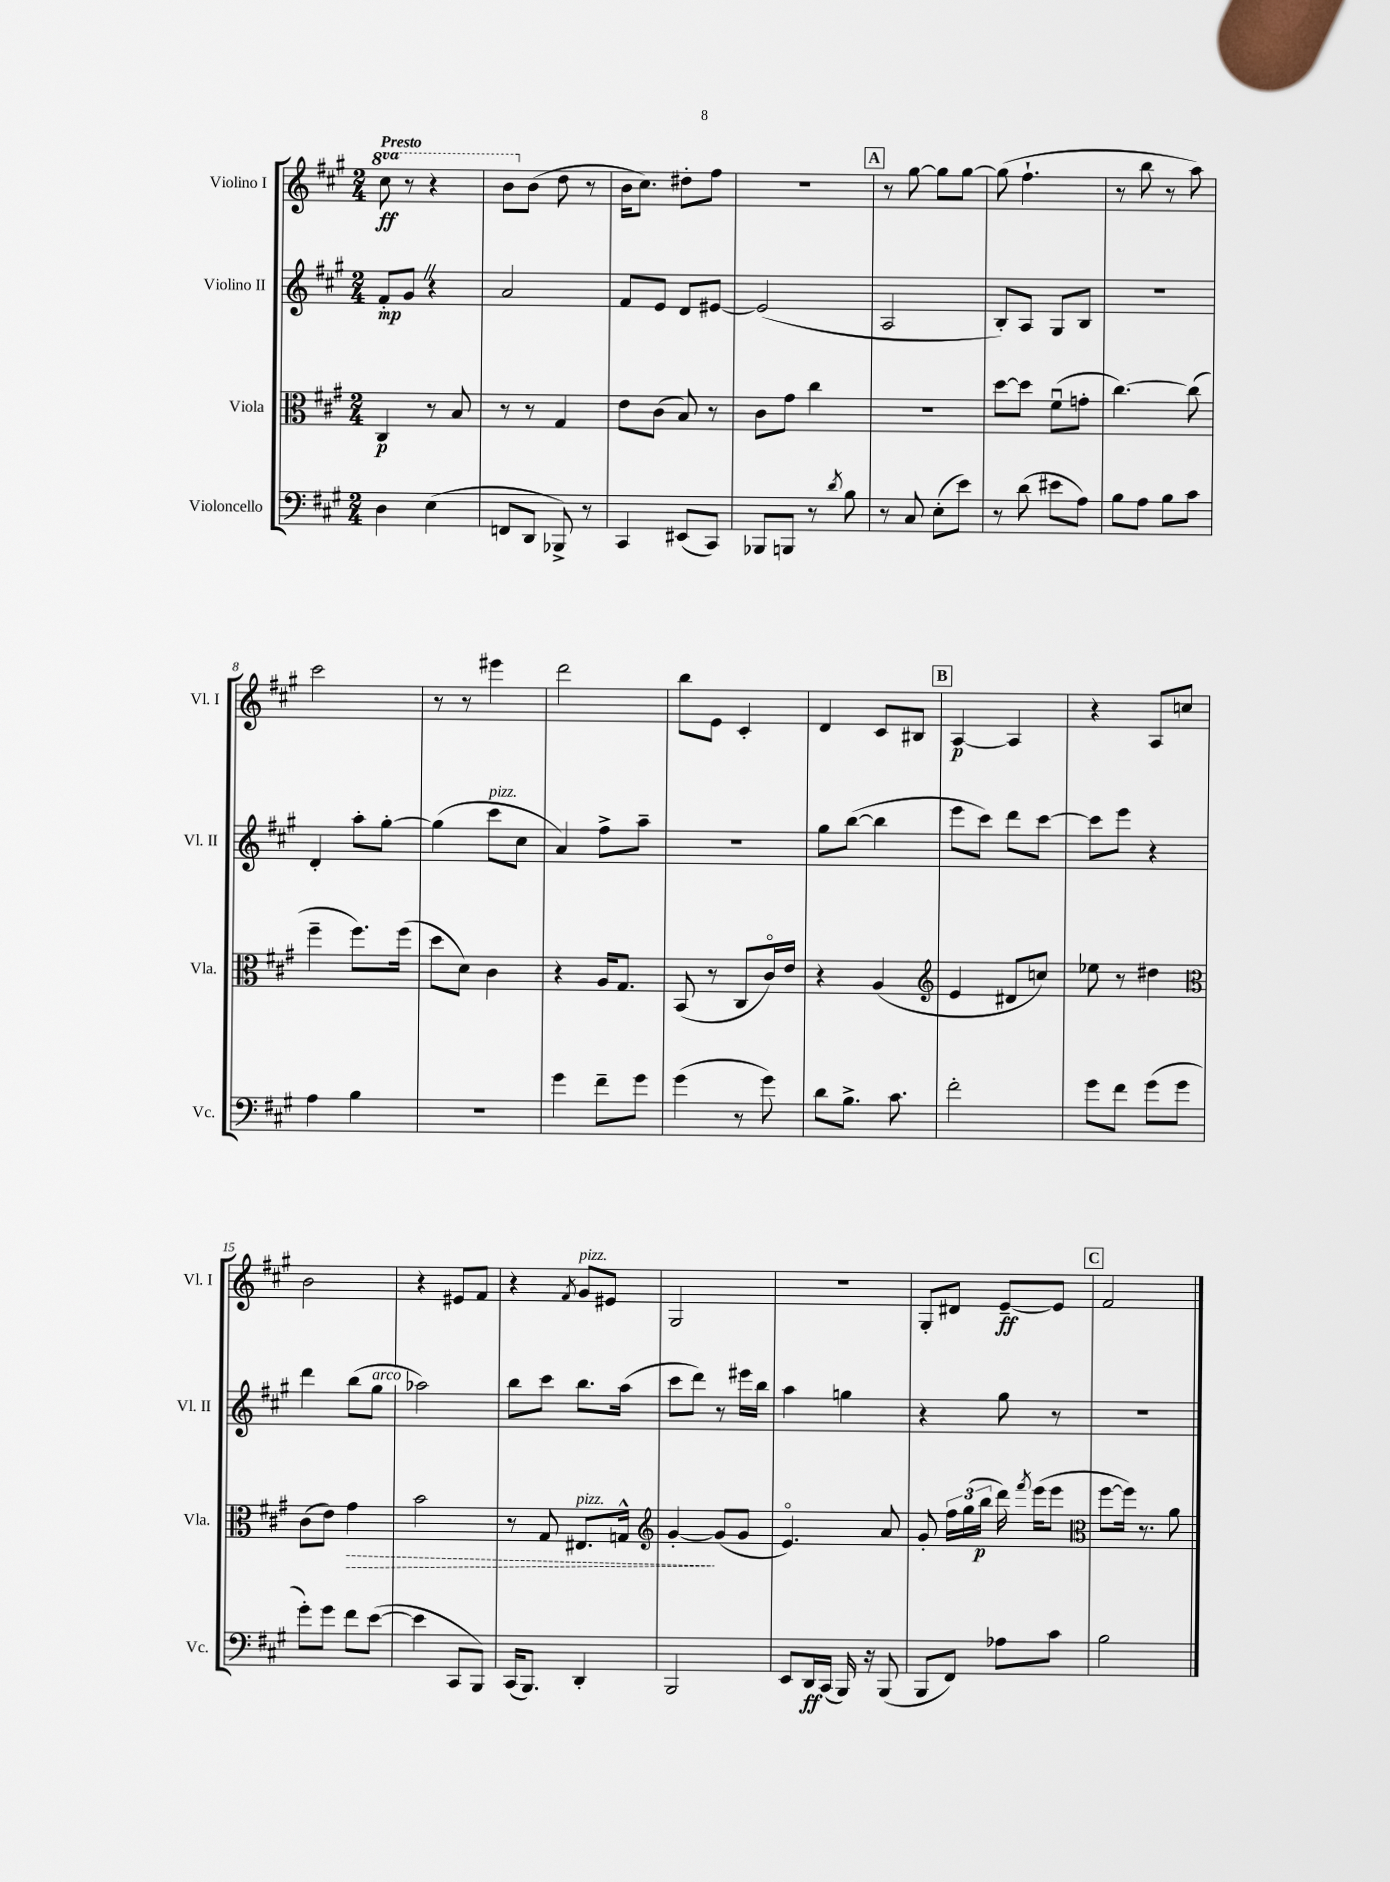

**kern	**dynam	**kern	**dynam	**kern	**dynam	**kern	**dynam
*part4	*part4	*part3	*part3	*part2	*part2	*part1	*part1
*staff4	*staff4	*staff3	*staff3	*staff2	*staff2	*staff1	*staff1
*I"Violoncello	*	*I"Viola	*	*I"Violino II	*	*I"Violino I	*
*I'Vc.	*	*I'Vla.	*	*I'Vl. II	*	*I'Vl. I	*
*clefF4	*	*clefC3	*	*clefG2	*	*clefG2	*
*k[f#c#g#]	*	*k[f#c#g#]	*	*k[f#c#g#]	*	*k[f#c#g#]	*
*M2/4	*	*M2/4	*	*M2/4	*	*M2/4	*
*	*	*	*	*	*	*8va	*
=1	=1	=1	=1	=1	=1	=1	=1
!	!	!	!	!	!	!LO:TX:a:B:t=Presto	!
4D\	.	4C#/	p	8f#'/L	mp	8ccc#\	ff
.	.	.	.	8g#Z/J	.	8r	.
(4E\	.	8r	.	4r	.	4r	.
.	.	8B/	.	.	.	.	.
=2	=2	=2	=2	=2	=2	=2	=2
8FFn/L	.	8r	.	2a/	.	8bb\L	.
*	*	*	*	*	*	*X8va	*
8DD/J	.	8r	.	.	.	(8b\J	.
8BBB-X^/)	.	4G#/	.	.	.	8dd\	.
8r	.	.	.	.	.	8r	.
=3	=3	=3	=3	=3	=3	=3	=3
4CC#/	.	8e\L	.	8f#/L	.	16b\KL	.
.	.	.	.	.	.	8.cc#\J)	.
.	.	(8c#\J	.	8e/J	.	.	.
(8EE#X/L	.	8B/)	.	8d/L	.	8dd#X'\L	.
8CC#/J)	.	8r	.	[8e#X/J	.	8ff#\J	.
=4	=4	=4	=4	=4	=4	=4	=4
8BBB-X/L	.	8c#\L	.	(2e#/]	.	2r	.
8BBBn/J	.	8g#\J	.	.	.	.	.
8r	.	4cc#\	.	.	.	.	.
8qd/	.	.	.	.	.	.	.
8B\	.	.	.	.	.	.	.
!!LO:REH:place=s1:t=A
=5	=5	=5	=5	=5	=5	=5	=5
8r	.	2r	.	2A/	.	8r	.
8C#/	.	.	.	.	.	[8gg#\	.
(8E'\L	.	.	.	.	.	8gg#\L]	.
8e\J)	.	.	.	.	.	[8gg#\J	.
=6	=6	=6	=6	=6	=6	=6	=6
8r	.	[8dd\L	.	8B'/L)	.	(8gg#\]	.
(8d\	.	8dd\J]	.	8A/J	.	4.ff#`\	.
8e#X\L	.	(8f#u\L	.	8G#/L	.	.	.
8A\J)	.	8gn'\J	.	8B/J	.	.	.
=7	=7	=7	=7	=7	=7	=7	=7
8B\L	.	[4.cc#\)	.	2r	.	8r	.
8A\J	.	.	.	.	.	8bb\	.
8B\L	.	.	.	.	.	8r	.
8c#\J	.	(8cc#\]	.	.	.	8aa\)	.
!!LO:LB:g=z
=8	=8	=8	=8	=8	=8	=8	=8
4A\	.	4ff#~\	.	4d'/	.	2ccc#\	.
4B\	.	8.ff#\L)	.	8aa'\L	.	.	.
.	.	.	.	[8gg#'\J	.	.	.
.	.	(16ff#\Jk	.	.	.	.	.
=9	=9	=9	=9	=9	=9	=9	=9
2r	.	8dd\L	.	(4gg#\]	.	8r	.
.	.	8d\J)	.	.	.	8r	.
!	!	!	!	!LO:TX:a:i:t=pizz.	!	!	!
.	.	4c#\	.	8ccc#\L	.	4eee#X\	.
.	.	.	.	8cc#\J	.	.	.
=10	=10	=10	=10	=10	=10	=10	=10
4g#\	.	4r	.	4a/)	.	2ddd\	.
8f#~\L	.	16A/KL	.	8ff#^\L	.	.	.
.	.	8.G#/J	.	.	.	.	.
8g#\J	.	.	.	8aa~\J	.	.	.
=11	=11	=11	=11	=11	=11	=11	=11
(4g#\	.	(8BB/	.	2r	.	8bb\L	.
.	.	8r	.	.	.	8e\J	.
8r	.	8C#/L	.	.	.	4c#'/	.
8g#\)	.	16c#/L)	.	.	.	.	.
.	.	16e/JJ	.	.	.	.	.
=12	=12	=12	=12	=12	=12	=12	=12
8d\L	.	4r	.	8gg#\L	.	4d/	.
8.B^\J	.	.	.	([8bb\J	.	.	.
.	.	(4A/	.	4bb\]	.	8c#/L	.
8.c#\	.	.	.	.	.	.	.
.	.	.	.	.	.	8B#X/J	.
!!LO:REH:place=s1:t=B
=13	=13	=13	=13	=13	=13	=13	=13
*	*	*clefG2	*	*	*	*	*
2f#'\	.	4e/	.	8eee\L	.	[4A/	p
.	.	.	.	8ccc#\J)	.	.	.
.	.	8d#X/L	.	8ddd\L	.	4A/]	.
.	.	8ccn/J)	.	[8ccc#\J	.	.	.
=14	=14	=14	=14	=14	=14	=14	=14
8g#\L	.	8ee-X\	.	8ccc#\L]	.	4r	.
8f#\J	.	8r	.	8eee\J	.	.	.
(8g#\L	.	4dd#X\	.	4r	.	8A/L	.
8g#\J	.	.	.	.	.	8ccn/J	.
!!LO:LB:g=z
=15	=15	=15	=15	=15	=15	=15	=15
*	*	*clefC3	*	*	*	*	*
8g#'\L)	.	(8c#\L	.	4ddd\	.	2b\	.
8g#\J	.	8e\J)	.	.	.	.	.
!	!	!	!LO:HP:b	!	!	!	!
8f#\L	.	4g#\	>	(8bb\L	.	.	.
!	!	!	!	!LO:TX:a:i:t=arco	!	!	!
([8e\J	.	.	.	8gg#\J	.	.	.
=16	=16	=16	=16	=16	=16	=16	=16
4e\]	.	2b\	.	2aa-X\)	.	4r	.
8CC#/L	.	.	.	.	.	8e#X/L	.
8BBB/J)	.	.	.	.	.	8f#/J	.
=17	=17	=17	=17	=17	=17	=17	=17
(16CC#/KL	.	8r	.	8bb\L	.	4r	.
8.BBB/J)	.	.	.	.	.	.	.
.	.	8G#/	.	8ccc#\J	.	.	.
.	.	.	.	.	.	8qf#/	.
!	!	!	!	!	!	!LO:TX:a:i:t=pizz.	!
!	!	!LO:TX:a:i:t=pizz.	!	!	!	!	!
4DD'/	.	8.E#X/L	.	8.bb\L	.	8g#/L	.
.	.	.	.	.	.	8e#X/J	.
.	.	16Gn^^/Jk	.	(16aa\Jk	.	.	.
=18	=18	=18	=18	=18	=18	=18	=18
*	*	*clefG2	*	*	*	*	*
2BBB/	.	[4g#'/	.	8ccc#\L	.	2G#/	.
.	.	.	.	8ddd\J)	.	.	.
.	.	(8g#/L]	]	8r	.	.	.
.	.	8g#/J	.	16eee#X\LL	.	.	.
.	.	.	.	16bb\JJ	.	.	.
=19	=19	=19	=19	=19	=19	=19	=19
8EE/L	.	4.e/)	.	4aa\	.	2r	.
16DD/L	ff	.	.	.	.	.	.
(16CC#/JJ	.	.	.	.	.	.	.
16BBB/)	.	.	.	4ggn\	.	.	.
16r	.	.	.	.	.	.	.
(8BBB/	.	8a/	.	.	.	.	.
=20	=20	=20	=20	=20	=20	=20	=20
8BBB/L	.	8g#'/	.	4r	.	8G#'/L	.
8FF#/J)	.	24ff#\LL	.	.	.	8d#X/J	.
.	.	(24gg#\	.	.	.	.	.
.	.	24bb\JJ	p	.	.	.	.
8A-X\L	.	16ddd\)	.	8gg#\	.	[8e~/L	ff
.	.	8qfff#/	.	.	.	.	.
.	.	(16eee\KL	.	.	.	.	.
8c#\J	.	8eee\J	.	8r	.	8e/J]	.
!!LO:REH:place=s1:t=C
=21	=21	=21	=21	=21	=21	=21	=21
*	*	*clefC3	*	*	*	*	*
2B\	.	[8ff#\L	.	2r	.	2f#/	.
.	.	16ff#\Jk])	.	.	.	.	.
.	.	8.r	.	.	.	.	.
.	.	8a\	.	.	.	.	.
==	==	==	==	==	==	==	==
*-	*-	*-	*-	*-	*-	*-	*-
